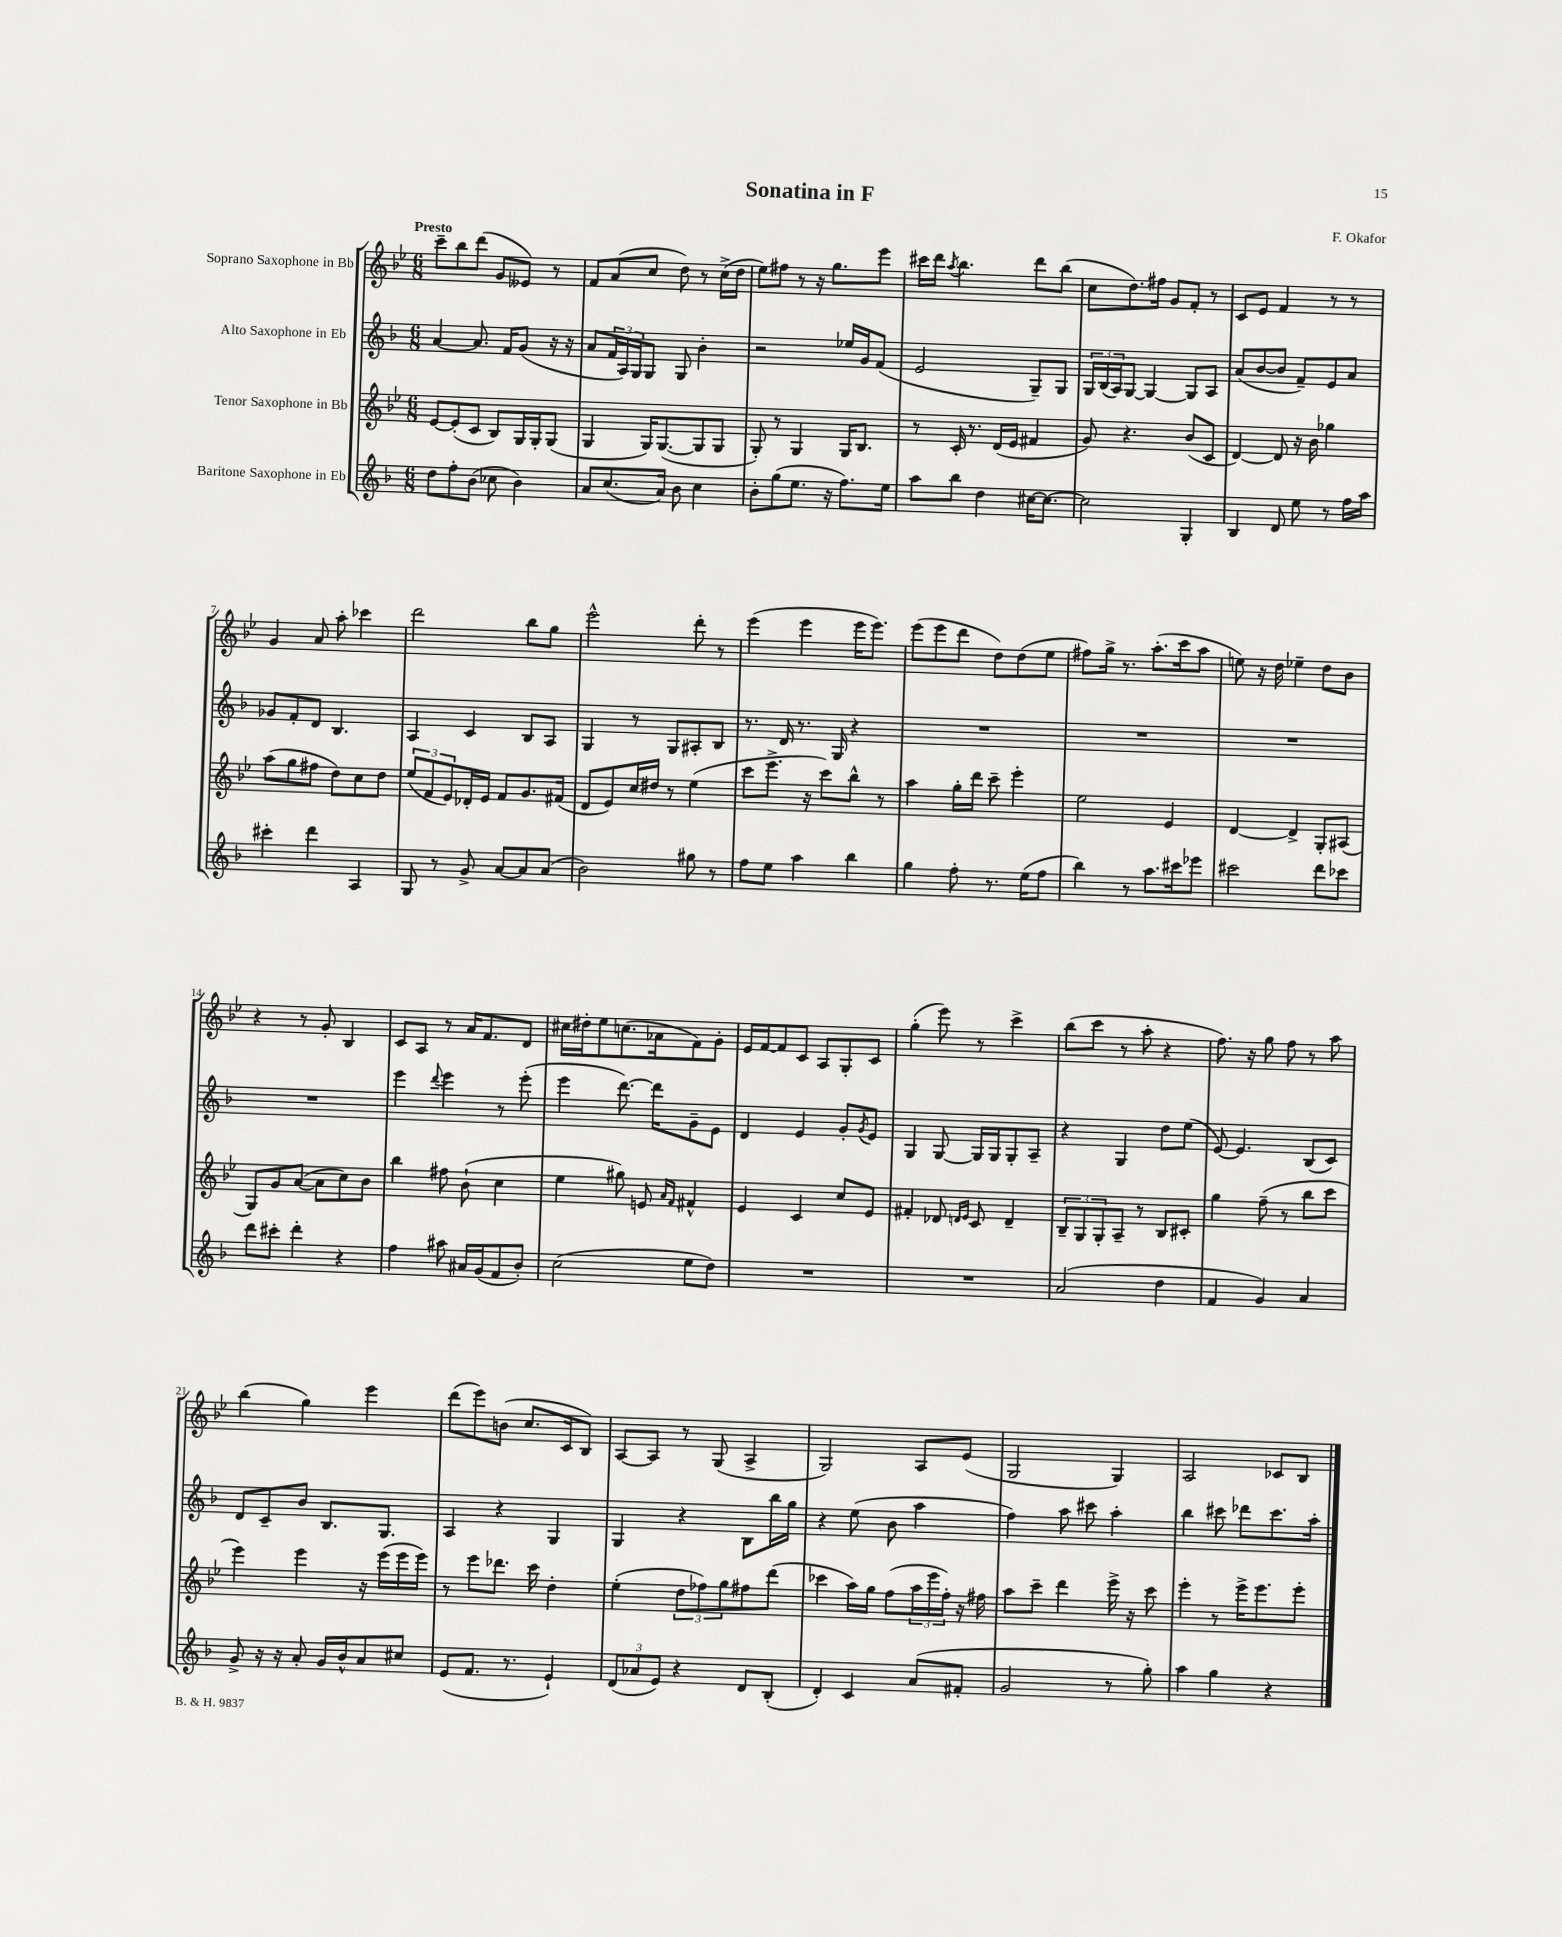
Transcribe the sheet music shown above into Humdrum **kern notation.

**kern	**kern	**kern	**kern
*staff4	*staff3	*staff2	*staff1
*clefG2	*clefG2	*clefG2	*clefG2
*k[b-]	*k[b-e-]	*k[b-]	*k[b-e-]
*M6/8	*M6/8	*M6/8	*M6/8
8dd\L	[8e-/L	[4a/	8ccc~\L
8ff'\	(8e-'/]	.	8bb-\
(8b-\J	8c/J	8.a/]	(8ddd\J
8cc-\	8B-/L)	.	8g/L
.	.	16f/LK	.
4b-\)	16G/L	(8g/J	8e--/J)
.	16G'/J	.	.
.	(8G/J	16r	8r
.	.	16r	.
=	=	=	=
8a/L	4G/	8a/L	8f/L
(8.cc/	.	24f/L	(8a/
.	.	24A/)	.
.	.	24G/J	.
.	16G/LK)	8G/J	8cc/J
16a/Jk)	([8.G/	.	.
8b-\	.	8G/	8dd\)
4cc\	8G/]	4b-'\	8r
.	8G/J	.	(16cc^\LL
.	.	.	16dd\JJ
=	=	=	=
8b-'\L	8G'/)	2r	8ee-\L)
(8gg\	8r	.	8ff#\J
8.ee\J	4G/	.	8r
.	.	.	16r
16r	.	.	8.gg\L
8.ff\L)	16G/LK	16ee-/LL	.
.	8.B-/J	16g/J	.
.	.	(8f/J	8eee-\J
16ee\Jk	.	.	.
=	=	=	=
8aa\L	8r	2e/	16ccc#\LL
.	.	.	16ddd\JJ
.	.	.	8qaa/
8bb-\J	16c'/	.	4.bb-\
.	8.r	.	.
4dd\	.	.	.
.	(16d/LL	.	.
.	16e-/JJ	.	.
[16cc#\LK	4f#/	8G~/L)	8ddd\L
8.cc#\_J	.	.	.
.	.	8G/J	(8bb-\J
=	=	=	=
2cc#\]	8g/)	24G/LL	8cc\L
.	.	(24B-/	.
.	.	24A/J)	.
.	4.r	[8G/J	8.dd\)
.	.	4G/_	.
.	.	.	16ff#\Jk
.	.	.	8g/L
4G'/	(8b-/L	8G/]L	8f'/J
.	8c/J	8A/J	8r
=	=	=	=
4B-/	[4d/)	(8a/L	8c/L
.	.	[8b-/	8e-/J
8d/	8d/]	8b-/]J	4f/
8ee\	16r	8f~/L)	.
.	16b-\	.	.
8r	4gg-\	8e/	8r
16ff\LL	.	8a/J	8r
16aa\JJ	.	.	.
=	=	=	=
4ccc#'\	(8aa\L	8g-/L	4g/
.	8gg\	8f'/	.
4ddd\	8ff#\J	8d/J	8a/
.	8dd\L)	4.B-/	8aa'\
4A/	8cc\	.	4ccc-\
.	8dd\J	.	.
=	=	=	=
8G/	(12ee-/L	4A/	2ddd\
.	12f/	.	.
8r	.	.	.
.	12e-/)	.	.
8g^/	16d-'/L	4c/	.
.	16e-/JJ	.	.
[8a/L	8f/L	.	.
8a/]	8.g/	8B-/L	8bb-\L
(8a/J	.	8A/J	8gg\J
.	(16f#/Jk	.	.
=	=	=	=
2b-\)	8d/L	4G/	2eee-^^\
.	8e-/)	.	.
.	16cc/L	8r	.
.	16dd#/JJ	.	.
.	8r	8G/L	.
8gg#\	(4ee-\	8A#'/	8ddd'\
8r	.	8B-/J	8r
=	=	=	=
8ff\L	8ccc\L	8.r	(4eee-\
8ee\J	8.eee-^\J	.	.
.	.	16d/	.
4aa\	.	8.r	4eee-\
.	16r	.	.
.	8ccc\L)	.	.
.	.	16G/	.
4bb-\	8bb-^^\J	4r	16eee-\LK
.	.	.	8.eee-\J)
.	8r	.	.
=	=	=	=
4gg\	4aa\	2.r	(8eee-\L
.	.	.	8eee-\
8ff'\	16gg'\LL	.	8ddd\J
.	16ddd\JJ	.	.
8.r	8ccc~\	.	8dd\L)
.	4eee-'\	.	(8dd\
(16ee\LK	.	.	.
8ff\J	.	.	8ee-\J
=	=	=	=
4bb-\)	2ee-\	2.r	8ff#\L)
.	.	.	16gg^\Jk
.	.	.	8.r
8r	.	.	.
8.aa\L	.	.	(8.aa'\L
.	4e-/	.	.
16ccc#\k	.	.	16ccc\k
8eee-\J	.	.	8aa\J
=	=	=	=
2ccc#\	[4d/	2.r	8ee\)
.	.	.	16r
.	.	.	16dd\
.	4d^/]	.	4ee-~\
8ddd\L	8G'/L	.	8dd\L
8ccc-\J	(8A#/J	.	8b-\J
=	=	=	=
8ddd\L	8G/L)	2.r	4r
8ccc#'\J	8g/	.	.
4ddd'\	([8a/J	.	8r
.	8a\]L	.	8g'/
4r	8cc\)	.	4B-/
.	8b-\J	.	.
=	=	=	=
4ff\	4bb-\	4eee\	8c/L
.	.	.	8A/J
.	.	8qqddd/	.
8aa#\	8ff#\	4eee\	8r
16a#/LL	(8b-`\	.	16a/LK
(16g/J	.	.	8.f/
8f/	4cc\	8r	.
8b-'/J)	.	(8eee'\	8d/J
=	=	=	=
(2cc\	4ee-\	4eee\	16cc#\LL
.	.	.	16dd#'\J
.	.	.	8ee-\
.	8gg#\)	[8.ddd\)	(8.cc\
.	8e/	.	.
.	.	16ddd\]LK	16a-\k
.	16qqa/LL	.	.
.	16qqf/JJ	.	.
8ee\L	4f#^^/	8g~\	8f\)
8dd\J)	.	8e\J	8g'\J
=	=	=	=
2.r	4e-/	4d/	16e-/LL
.	.	.	[16f/J
.	.	.	8f/]
.	4c/	4e/	8c/J
.	.	.	8A/L
.	8cc/L	8g'/L	8G'/
.	.	8qg/	.
.	8e-/J	8e/J	8c/J
=	=	=	=
2.r	4f#'/	4G/	(4gg'\
.	8d-/	[8G/	8eee-\)
.	16qqd/LL	.	.
.	16qqe-/JJ	.	.
.	8c/	16G/]LL	8r
.	.	16G/J	.
.	4d~/	8G'/	4ccc^\
.	.	8A~/J	.
=	=	=	=
(2a/	12B-~/L	4r	(8bb-\L
.	12G/	.	.
.	.	.	8ccc\J
.	12G'/	.	.
.	8A~/J	4G/	8r
.	8r	.	8aa'\
4dd\	8B-/L	8dd\L	4r
.	8c#'/J	(8ee\J	.
=	=	=	=
4f/	4gg\	[8e/)	8.ff\)
.	.	4.e/]	.
.	.	.	16r
4g/)	(8ff~\	.	8gg\
.	8r	.	8ff\
4a/	8bb-\L	(8B-/L	8r
.	8ccc\J	8c/J)	8aa\
=	=	=	=
8g^/	4eee-\)	8d/L	(4bb-\
16r	.	8c~/	.
16r	.	.	.
8a'/	4eee-\	8b-/J	4gg\)
16g/LL	.	8.B-/L	.
16b-^^/J	.	.	.
8a/	16r	.	4eee-\
.	(16eee-\LL	8.G/J	.
8cc#/J	16eee-\	.	.
.	16eee-\JJ)	.	.
=	=	=	=
(8e/L	8r	4A/	(8ddd\L
8.f/J	8eee-\L	.	8eee-\)
.	8.ddd-\J	4r	(8b\J
8.r	.	.	.
.	.	.	8.cc/L
.	16ccc\	.	.
4e`/)	4dd'\	4G/	.
.	.	.	16c/k
.	.	.	8B-/J)
=	=	=	=
(12d/L	(4ee-'\	4G/	[8A/L
12a-/	.	.	.
.	.	.	8A/]J
12e/J)	.	.	.
4r	12dd\L	4r	8r
.	12ff-\)	.	.
.	.	.	(8G/
.	12gg\	.	.
8d/L	8ff#\	8B-\L	4A^/
(8B-'/J	(8ddd\J	16bb-\L	.
.	.	16gg\JJ	.
=	=	=	=
4d'/)	4ccc-\	4r	2G/)
4c/	16aa\LL)	(8ee\	.
.	16gg\JJ	.	.
.	(8ff\L	8b-\	.
(8a/L	24aa\L	4aa\	8A/L
.	24eee-\	.	.
.	24ff'\JJ)	.	.
8f#'/J	16r	.	(8e-/J
.	16ff#\	.	.
=	=	=	=
2g/	8aa\L	4ff\)	2G/
.	8ccc~\J	.	.
.	4ddd\	8aa\	.
.	.	8ccc#\	.
8r	16eee-^\	4aa'\	4G/)
.	16r	.	.
8gg'\)	8ccc\	.	.
=	=	=	=
4aa\	4eee-'\	4bb-\	2A/
4gg\	8r	8ccc#\	.
.	16eee-^\LK	8ddd-\L	.
.	8.eee-\	.	.
4r	.	8.ccc#\	8c-/L
.	8eee-'\J	.	8B-/J
.	.	16aa'\Jk	.
==	==	==	==
*-	*-	*-	*-
